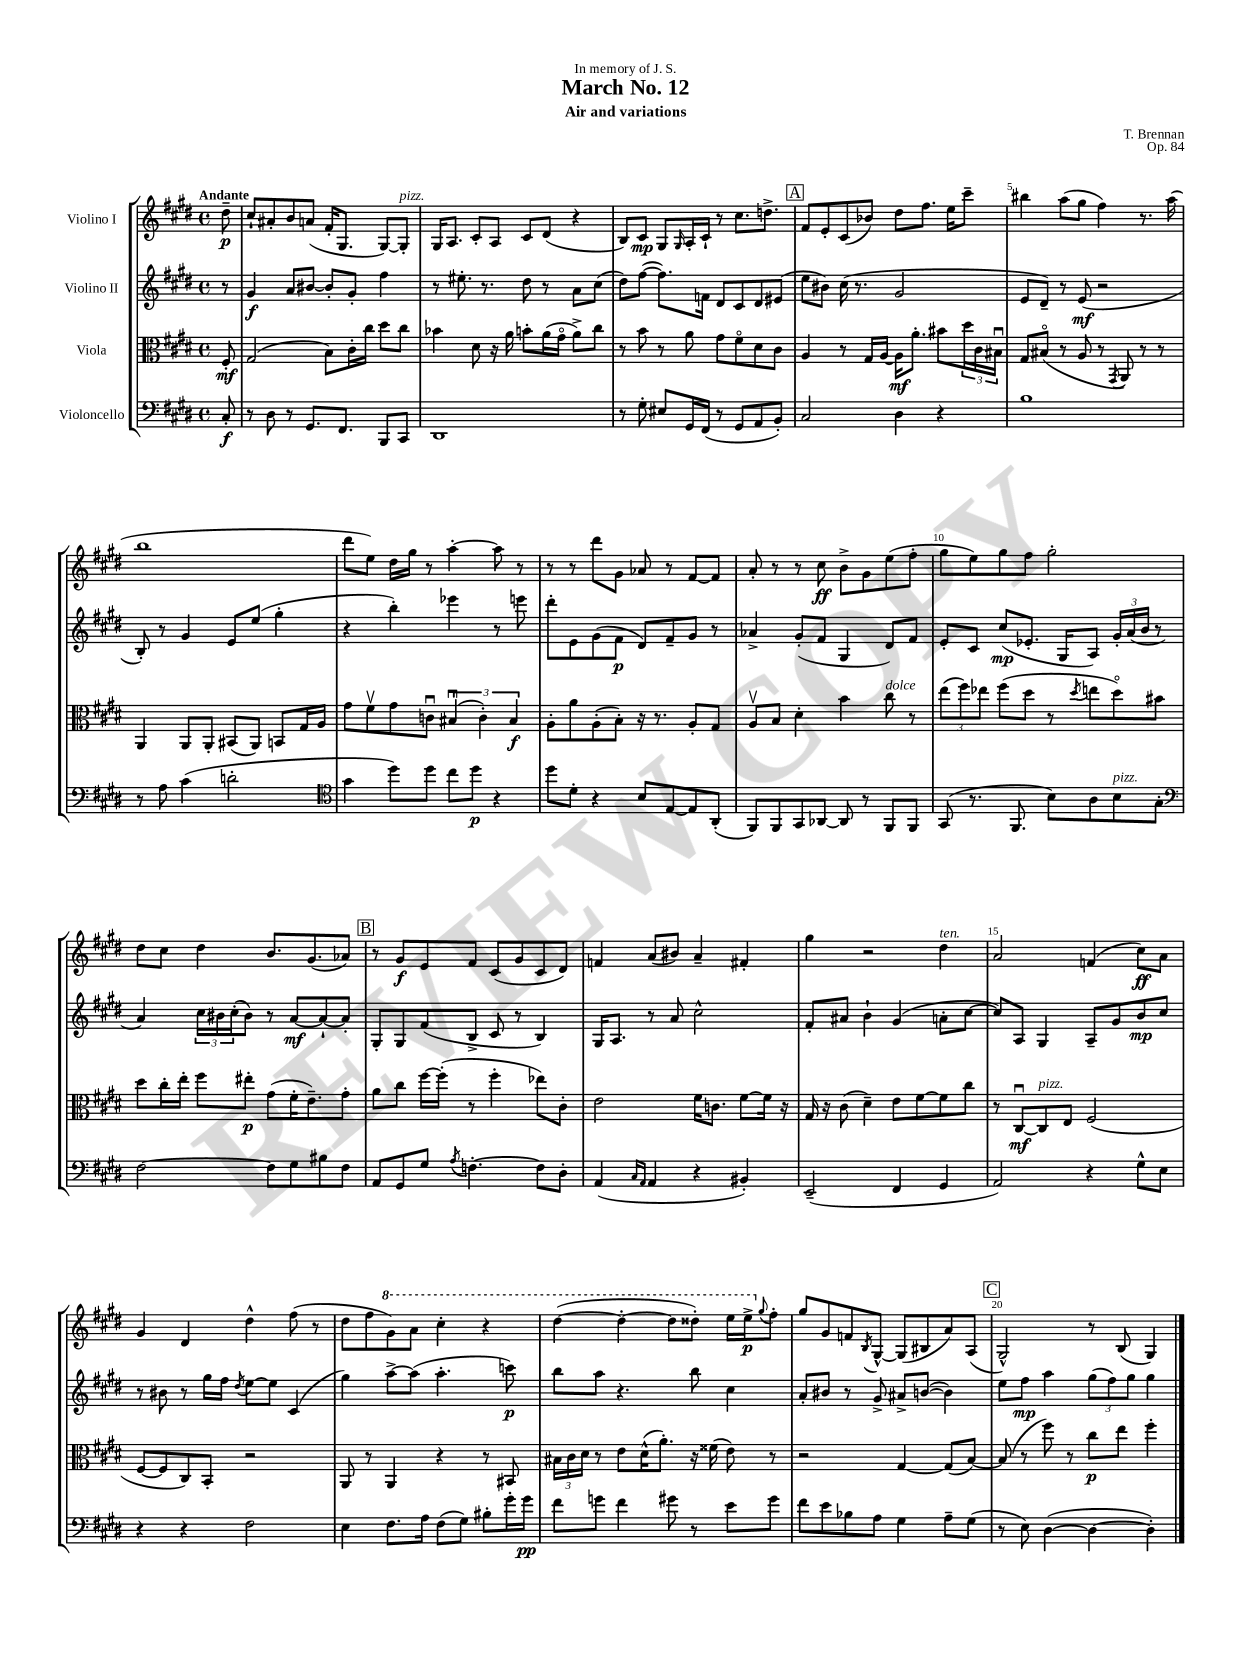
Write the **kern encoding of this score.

**kern	**kern	**kern	**kern
*staff4	*staff3	*staff2	*staff1
*clefF4	*clefC3	*clefG2	*clefG2
*k[f#c#g#d#]	*k[f#c#g#d#]	*k[f#c#g#d#]	*k[f#c#g#d#]
*M4/4	*M4/4	*M4/4	*M4/4
*met(c)	*met(c)	*met(c)	*met(c)
8C#'	8F#'	8r	8dd#~
=	=	=	=
8r	(2G#	4g#	8cc#`
8D#	.	.	8a#'
8r	.	8a	8b
8.GG#	.	[8b#	(8a
.	8B)	8b#']	16f#'
8.FF#	.	.	8.G#
.	16c#'	8g#'	.
.	16cc#	.	.
8BBB	8dd#	4ff#	[8G#)
8CC#	8cc#	.	8G#']
=	=	=	=
1DD#	4b-	8r	16G#
.	.	.	8.A
.	.	8.ee#'	.
.	8d#	.	8c#'
.	.	8.r	.
.	16r	.	8A
.	16a	.	.
.	8b'	8dd#	8c#
.	(16a	8r	(8d#
.	16g#o	.	.
.	8a^)	8a	4r
.	8cc#	(8cc#	.
=	=	=	=
8r	8r	8dd#)	8B)
8G#'	8b	([8ff#	8c#
8E#	8r	8.ff#])	8G#
.	.	.	16qqG#
16GG#	8a	.	16A'
(16FF#	.	16f	16c#`
8r	8g#	8d#	8r
8GG#	8f#o	8c#	8.cc#
8AA	8d#	8d#	.
.	.	.	8.dd^
8BB')	8c#	(8e#	.
=	=	=	=
2C#	4A	8ee	8f#
.	.	8b#)	8e'
.	8r	(16cc#	(8c#
.	.	8.r	.
.	16G#	.	8b-)
.	[16A	.	.
4D#	16A]	2g#	8dd#
.	8.a'	.	.
.	.	.	8.ff#
4r	8b#	.	.
.	.	.	16ee
.	24dd#	.	8ccc#~
.	24c#	.	.
.	24B#u	.	.
=	=	=	=
1B	8G#	8e	4bb#
.	(8B#o	8d#~)	.
.	8r	8r	(8aa
.	8A	(8e	8gg#
.	8r	2r	4ff#)
.	8qGG#	.	.
.	8AA)	.	.
.	8r	.	8.r
.	8r	.	.
.	.	.	(16aa
=	=	=	=
8r	4AA	8B')	1bb
8A	.	8r	.
(4c#	8AA	4g#	.
.	8AA'	.	.
2d'	(8BB#	8e	.
.	8AA)	(8ee	.
.	8BB	4gg#'	.
.	16G#	.	.
.	16A	.	.
=	=	=	=
*clefC4	*	*	*
4g#	8g#	4r	8ddd#
.	8f#v	.	8ee)
8dd#)	8g#	4bb')	16dd#
.	.	.	16gg#
8dd#	8cu	.	8r
8cc#	(6B#u	4eee-	[4aa'
8dd#	.	.	.
.	6c')	.	.
4r	.	8r	8aa]
.	6B#	.	.
.	.	8eee	8r
=	=	=	=
8dd#	8A'	8ddd#'	8r
8d#'	8a	8e	8r
4r	(8A'	(8g#	8ddd#
.	8B')	8f#	8g#
8B	16r	8d#)	8a-
.	8.r	.	.
[8E	.	8f#~	8r
8E]	8A'	8g#	[8f#
(8AA'	8G#	8r	8f#]
=	=	=	=
8FF#)	8Av	4a-^	8a'
8FF#	8B	.	8r
8GG#	4d#'	(8g#'	8r
[8AA-	.	8f#	8cc#
8AA-]	4b	4G#	8b^
8r	.	.	8g#
8FF#	8cc#	8d#)	(8ee
8FF#	8r	8f#	8ff#'
=	=	=	=
(8GG#	(12ee	8e'	8gg#
.	12ff#)	.	.
8.r	.	8c#	8ee)
.	12ee-	.	.
.	(8ff#	(8cc#	8gg#
8.FF#	.	.	.
.	8dd#	8.e-'	8ff#
8B)	8r	.	2gg#'
.	.	16G#	.
.	8qdd#	.	.
8A	8ee	8A)	.
8B	8dd#o)	24g#'	.
.	.	(24a	.
.	.	24b	.
8G#'	8b#	8r	.
=	=	=	=
*clefF4	*	*	*
[2F#	8dd#	4a)	8dd#
.	16cc#'	.	8cc#
.	16ee'	.	.
.	8ff#	24cc#	4dd#
.	.	24b#	.
.	.	(24cc#'	.
.	8ee#'	8b#)	.
8F#]	(8g#	8r	8.b
8G#	16f#'	[8a	.
.	8.e~)	.	(8.g#
8B#	.	8a`_	.
8F#	8g#'	8a']	8a-)
=	=	=	=
8AA	8a	8G#'	8r
8GG#	8cc#	8G#	8g#
8G#	[16ff#	(8f#	8e
.	(16ff#']	.	.
8qA	.	.	.
[4.F'	8r	8B^	8f#
.	4ff#'	8c#	(8c#
.	.	8r	8g#
8F]	8ee-)	4B)	8c#
8D#'	8c#'	.	8d#)
=	=	=	=
(4AA	2e	16G#	4f
.	.	8.A	.
16qqC#	.	.	.
16qqAA	.	.	.
4AA	.	8r	(8a
.	.	8a	8b#)
4r	16f#	2cc#^^	4a~
.	8.c	.	.
4BB#')	[8f#	.	4f#'
.	16f#]	.	.
.	16r	.	.
=	=	=	=
(2EE~	16G#	8f#'	4gg#
.	16r	.	.
.	(8c#	8a#	.
.	4d#~)	4b`	2r
4FF#	8e	(4g#	.
.	[8f#	.	.
4GG#	8f#]	8a'	4dd#
.	8cc#	[8cc#	.
=	=	=	=
2AA)	8r	8cc#])	2a
.	[8C#u	8A	.
.	8C#]	4G#	.
.	8E	.	.
4r	(2F#	8A~	(4f
.	.	8g#	.
8G#^^	.	8b	8cc#)
8E	.	8cc#	8a
=	=	=	=
4r	[8F#	8r	4g#
.	8F#]	8b#	.
4r	8C#)	8r	4d#
.	8BB'	16gg#	.
.	.	16ff#	.
.	.	8qdd#	.
2F#	2r	[8ee	4dd#^^
.	.	8ee]	.
.	.	(4c#	(8ff#
.	.	.	8r
=	=	=	=
4E	8AA	4gg#)	8dd#
.	8r	.	8ff#
8.F#	4AA	[8aa^	8gg#)
.	.	(8aa]	8aa
16A	.	.	.
(8F#	4r	4.aa'	4ccc#'
8G#)	.	.	.
8B#'	8r	.	4r
16g#'	8BB#	8ccc)	.
16g#	.	.	.
=	=	=	=
8f#	24B#	8bb	([4ddd#
.	24c#	.	.
.	24d#	.	.
8g	8r	8aa	.
4f#	8e	4.r	4ddd#'_
.	(16d#^^	.	.
.	8.a')	.	.
8g#	.	.	8ddd#]
8r	16r	8bb	8ddd##')
.	(16f##	.	.
8e	8e)	4cc#	16eee
.	.	.	16eee^
.	.	.	8qqgg#
8g#	8r	.	8ff#'
=	=	=	=
8f#	2r	8a'	8gg#
8e	.	8b#	8g#
8B-	.	8r	8f
.	.	.	8qB
8A	.	8g#^	[8G#^^
4G#	[4G#	8a#^	(8G#]
.	.	([8b	8B#
8A~	(8G#]	4b])	8a)
(8G#	[8B)	.	(8A
=	=	=	=
8r	(8B]	8ee	2G#^^)
8E)	8r	8ff#	.
([4D#	8ff#)	4aa	.
.	8r	.	.
4D#_	8cc#	(12gg#	8r
.	.	12ff#)	.
.	8ee	.	(8B
.	.	12gg#	.
4D#'])	4ff#'	4gg#	4G#)
==	==	==	==
*-	*-	*-	*-
